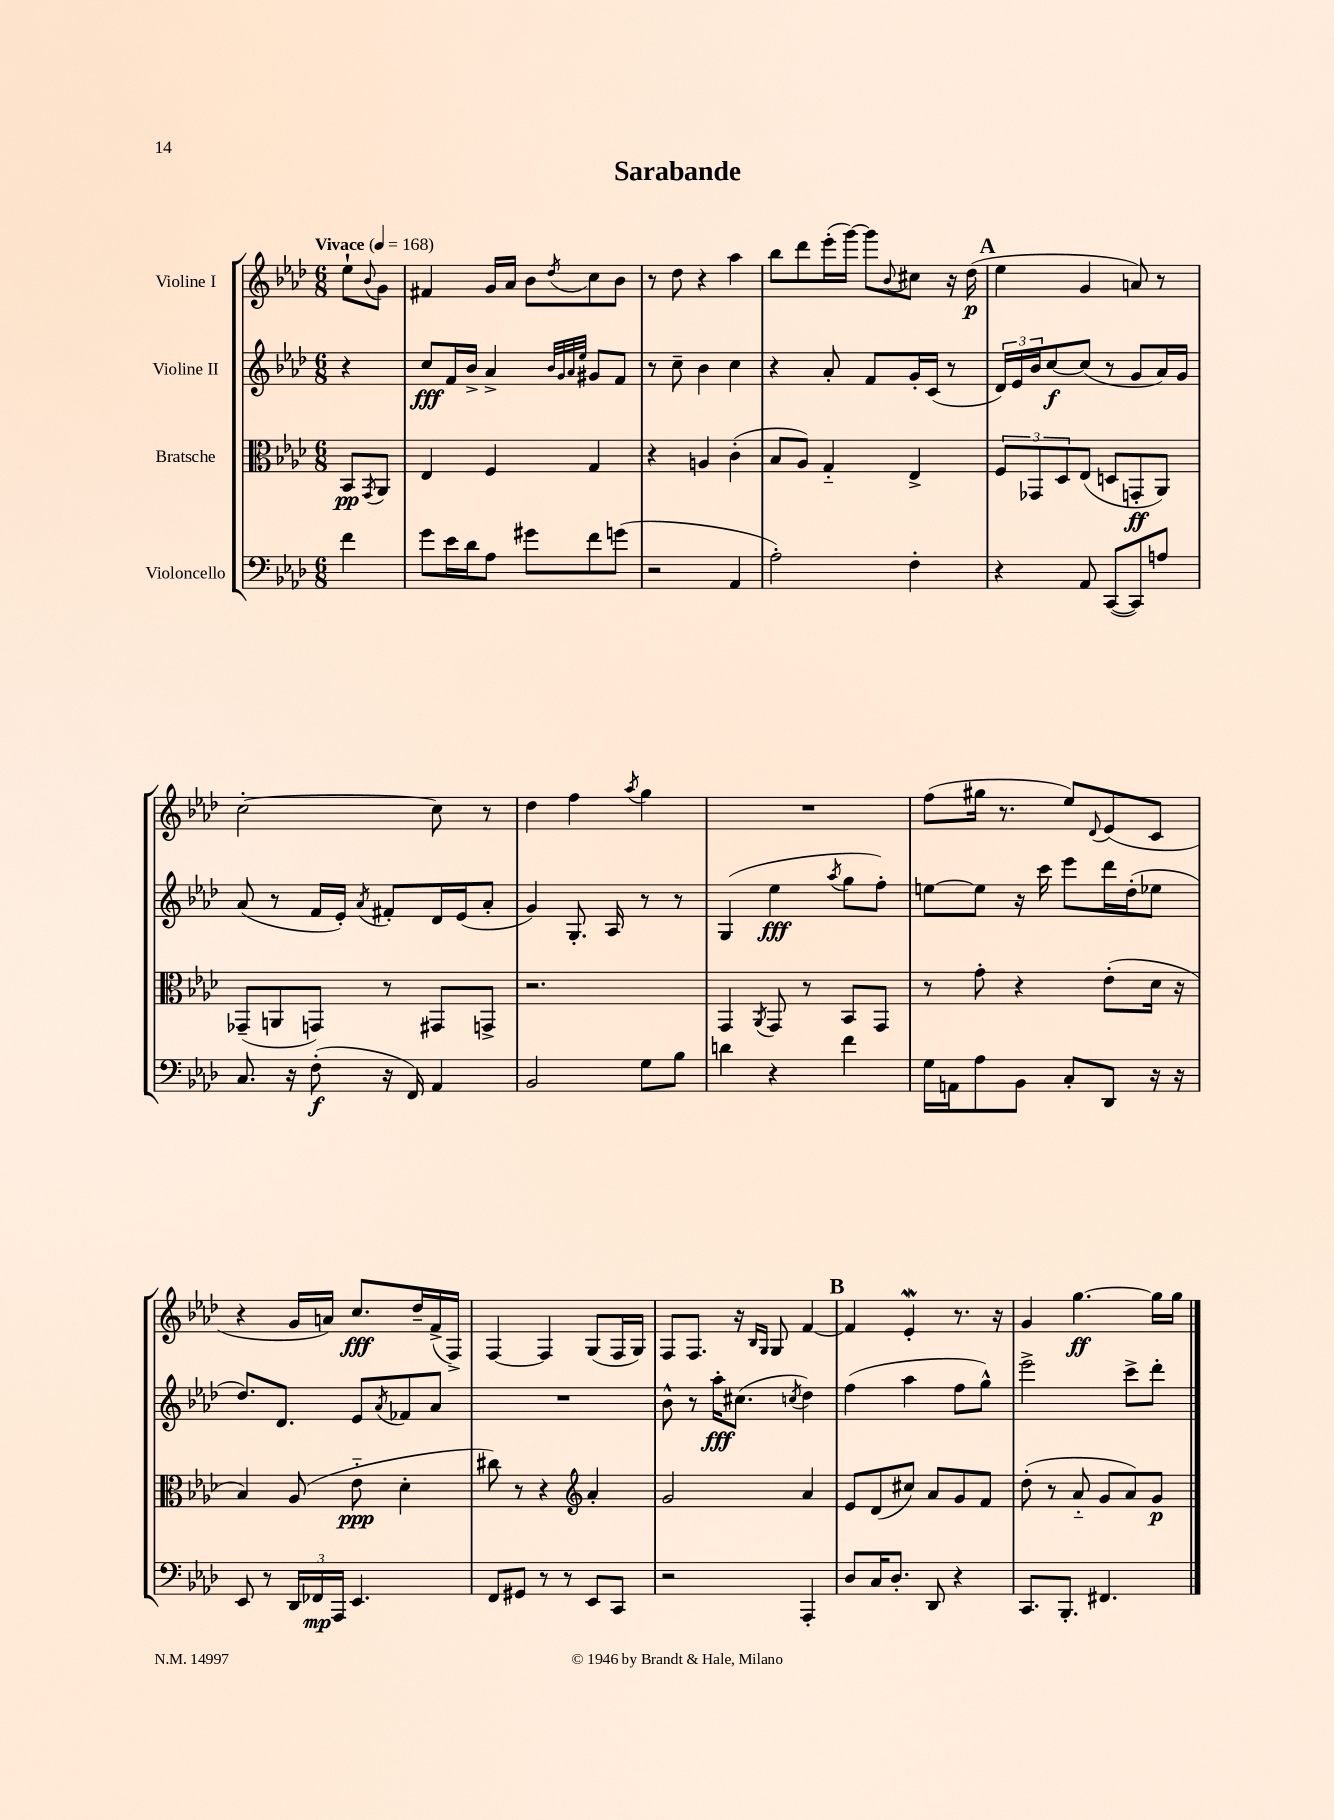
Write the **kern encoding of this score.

**kern	**kern	**kern	**kern
*staff4	*staff3	*staff2	*staff1
*clefF4	*clefC3	*clefG2	*clefG2
*k[b-e-a-d-]	*k[b-e-a-d-]	*k[b-e-a-d-]	*k[b-e-a-d-]
*M6/8	*M6/8	*M6/8	*M6/8
*MM168	*MM168	*MM168	*MM168
4f	8BB-	4r	8ee-`
.	8qGG	.	8qqb-
.	8AA-	.	8g
=	=	=	=
8g	4E-	8cc	4f#
16e-	.	16f	.
16d-	.	16b-^	.
8A-	4F	4a-^	16g
.	.	.	16a-
8g#	.	.	8b-
.	.	32qqb-	.
.	.	32qqg	.
.	.	32qqa-	.
.	.	32qqee-	8qdd-
8f	4G	8g#	8cc
(8g	.	8f	8b-
=	=	=	=
2r	4r	8r	8r
.	.	8cc~	8dd-
.	4A	4b-	4r
4AA-	(4c'	4cc	4aa-
=	=	=	=
2A-')	8B-	4r	8bb-
.	8A-)	.	8ddd-
.	4G'~	8a-'	(16eee-'
.	.	.	[16ggg)
.	.	8f	8ggg]
.	.	.	8qqb-
4F'	4E-^	16g'	8cc#
.	.	(16c	.
.	.	8r	16r
.	.	.	(16dd-
=	=	=	=
4r	12F	24d-)	4ee-
.	.	24e-	.
.	12GG-	24b-	.
.	.	[8cc	.
.	12D-	.	.
8AA-	(8E-	(8cc]	4g
([8CC	8D	8r	.
8CC])	8GG'	8g	8a)
8A	8AA-)	16a-)	8r
.	.	16g	.
=	=	=	=
8.C	(8GG-~	(8a-	[2cc'
.	8AA	8r	.
16r	.	.	.
(8F'	8GG)	16f	.
.	.	16e-')	.
.	.	8qa-	.
16r	8r	8f#'	.
16FF)	.	.	.
4AA-	8GG#	16d-	8cc]
.	.	(16e-	.
.	8GG^	8a-'	8r
=	=	=	=
2BB-	2.r	4g)	4dd-
.	.	8.G'	4ff
.	.	16A-	.
.	.	.	8qaa-
8G	.	8r	4gg
8B-	.	8r	.
=	=	=	=
4d	4GG	(4G	2.r
.	8qAA-	.	.
4r	8GG	4ee-	.
.	8r	.	.
.	.	8qaa-	.
4f	8BB-	8gg	.
.	8GG	8ff')	.
=	=	=	=
16G	8r	[8ee	(8ff
16AA	.	.	.
8A-	8g'	8ee]	16gg#
.	.	.	8.r
8BB-	4r	16r	.
.	.	16ccc	.
8C'	.	8eee-	8ee-)
.	.	.	8qqd-
8DD-	(8e-'	16ddd-	(8e-
.	.	(16dd-'	.
16r	16d-	8ee-	8c
16r	16r	.	.
=	=	=	=
8EE-	4B-)	8.dd-)	4r
8r	.	.	.
.	.	8.d-	.
24DD-	(8A-	.	16g
24FF-	.	.	.
.	.	.	16a)
24AAA-	.	.	.
4.EE-	8e-'~	8e-	8.cc
.	.	8qa-	.
.	4d-'	8f-	.
.	.	.	16dd-~
.	.	8a-	(16f^
.	.	.	16F^)
=	=	=	=
8FF	8cc#)	2.r	[4F
8GG#	8r	.	.
8r	4r	.	4F]
8r	.	.	.
*	*clefG2	*	*
8EE-	4a-'	.	(8G
8CC	.	.	16F
.	.	.	16G)
=	=	=	=
2r	2g	8b-^^	8F
.	.	8r	8.F
.	.	16aa-'	.
.	.	(8.cc#	16r
.	.	.	16qqB-
.	.	.	16qqG
.	.	.	8G
.	.	8qcc	.
4AAA-'	4a-	4dd-)	[4f
=	=	=	=
8D-	8e-	(4ff	4f]
16C	(8d-	.	.
8.D-'	.	.	.
.	8cc#)	4aa-	4e-'
8DD-	8a-	.	.
4r	8g	8ff	8.r
.	8f	8gg^^)	.
.	.	.	16r
=	=	=	=
8.CC	(8dd-'	2eee-^	4g
.	8r	.	.
8.BBB-'	.	.	.
.	8a-'~	.	[4.gg
4.FF#	8g	.	.
.	8a-)	8ccc^	.
.	8g	8ddd-'	16gg]
.	.	.	16gg
==	==	==	==
*-	*-	*-	*-
